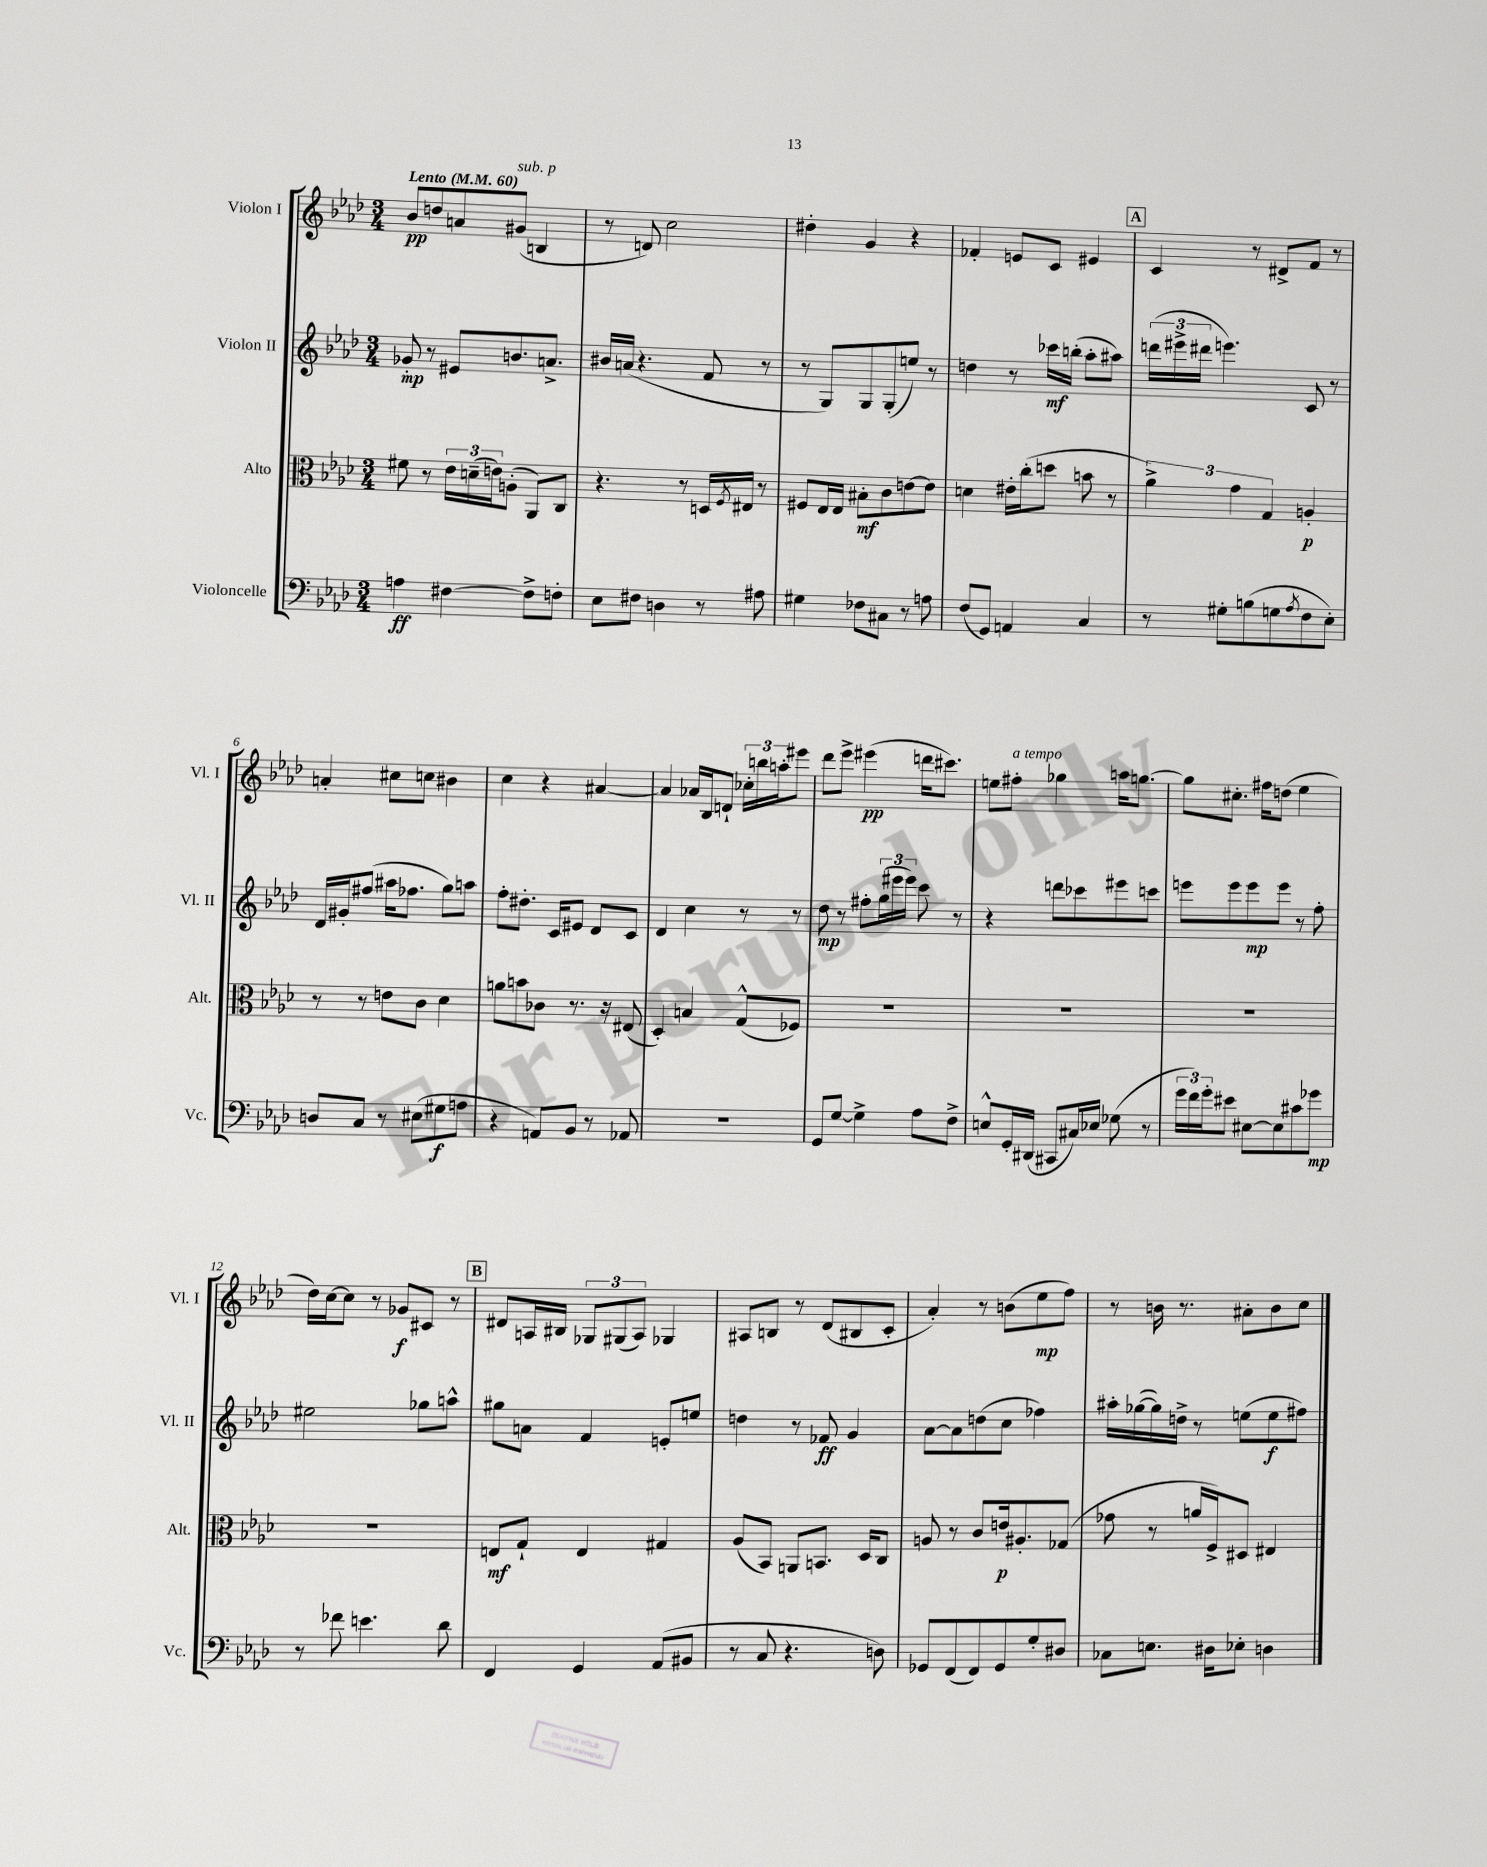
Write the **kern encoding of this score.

**kern	**kern	**kern	**kern
*staff4	*staff3	*staff2	*staff1
*clefF4	*clefC3	*clefG2	*clefG2
*k[b-e-a-d-]	*k[b-e-a-d-]	*k[b-e-a-d-]	*k[b-e-a-d-]
*M3/4	*M3/4	*M3/4	*M3/4
*MM60	*MM60	*MM60	*MM60
4A	8f#	8g-'	8b-
.	8r	8r	8dd
[4F#	24e-	8e#	8a
.	(24d~	.	.
.	24e)	.	.
.	(8A'	8.b	(8g#
8F#^]	8AA-)	.	4B
.	.	8.a^	.
8F'	8C	.	.
=	=	=	=
8E-	4.r	16b#	8r
.	.	(16a	.
8F#	.	4.r	8d)
4D	.	.	2cc
.	8r	.	.
8r	16D	8f	.
.	8qF	.	.
.	16E#	.	.
8A#	8r	8r	.
=	=	=	=
4G#	8F#	8r	4dd#'
.	16E-	8G)	.
.	16E-	.	.
8F-	8B#'	8G	4g
8C#	8c	(8G'	.
8r	[8e	8ee)	4r
8A	8e]	8r	.
=	=	=	=
(8F	4d	4dd	4f-'
8GG)	.	.	.
4AA	16e#'	8r	8e
.	(16cc'	.	.
.	8dd	16ccc-	8c
.	.	(16bb'	.
4C	8b	8aa-'	4e#
.	8r	8aa#)	.
=	=	=	=
8r	6a-^)	(24ddd	4c
.	.	24eee#^	.
.	.	24ddd#	.
8G#'	.	4.eee)	.
.	6g	.	.
(8B	.	.	8r
.	6G	.	.
8G	.	.	8d#^
8qA-	.	.	.
8F	4A'	8c	8f
8E-')	.	8r	8r
=	=	=	=
8D	8r	16d-	4a'
.	.	16g#'	.
8C	8r	(8ff#	.
8r	8e	16aa#	8cc#
.	.	8.ff-	.
(8E#	8c	.	8cc
8G#	4d-	8gg)	4b#
8A	.	8aa	.
=	=	=	=
4r	8a	8ff'	4cc
.	8b	8.dd#'	.
8AA)	8c-	.	4r
.	.	16c	.
8BB-	8.r	8e#	.
8r	.	8d-	[4a#
.	16r	.	.
8AA-	(8E#	8c	.
=	=	=	=
2.r	4D-')	4d-	4a#]
.	4B	4cc	16a-
.	.	.	16B-
.	.	.	8d`
.	(8G^^	8r	24cc-'
.	.	.	24bb
.	.	.	24aa'
.	8F-)	8r	8eee#
=	=	=	=
8GG	2.r	8dd-	8ddd-
[8G	.	8r	8eee-^
4G^]	.	8ff#'	(4eee#
.	.	(24gg	.
.	.	24eee#	.
.	.	24eee#)	.
8A-	.	8ccc	16ddd
.	.	.	8.ccc#)
8F^	.	8r	.
=	=	=	=
8E^^	2.r	4r	8ee
16GG'	.	.	8ff#'
(16DD#	.	.	.
8CC#	.	8ddd	4gg-
16C#)	.	8ccc-	.
16E-	.	.	.
(8G-	.	8eee#	16aa
.	.	.	[8.gg
8r	.	8ccc	.
=	=	=	=
24g	2.r	8eee	8gg]
24f)	.	.	.
24g'	.	.	.
8e#	.	8eee	8.cc#'
[8E#	.	8eee	.
.	.	.	16ff#
8E#]	.	8eee	(8dd
8c#	.	8r	4ee-
8g-	.	8ff'	.
=	=	=	=
8r	2.r	2ee#	16dd-)
.	.	.	[16cc
8f-	.	.	8cc]
4.e	.	.	8r
.	.	.	8g-
.	.	8gg-	8c#
8d-	.	8aa^^	8r
=	=	=	=
4FF	8E	8gg#	8d#
.	8G`	8a	16A
.	.	.	16B#
4GG	4E	4f	12G-
.	.	.	(12G#
.	.	.	12A)
(8AA-	4G#	8e'	4G-
8BB#	.	8ee	.
=	=	=	=
8r	(8A-	4dd	8A#
8C	8BB-)	.	8B
4.r	8AA	8r	8r
.	8.BB	8f-	(8d-
.	.	4g	8B#
.	16D-	.	.
8D)	8C	.	8c'
=	=	=	=
8GG-	8A	[8a-	4a-')
(8FF	8r	8a-]	.
8FF)	8c	(8dd	8r
8GG-	16e	8cc	(8b
.	8.A#'	.	.
8G'	.	4ff-)	8ee-
8D#	(8G-	.	8ff)
=	=	=	=
8C-	8g-	16aa#'	8r
.	.	([16gg-	.
8.E	8r	16gg-])	16b
.	.	16dd^	8.r
.	16a	8r	.
16D#	16F^)	.	.
8E-'	8D#	(8ee	8a#'
4D	4E#	8ee	8b
.	.	8ff#)	8cc
==	==	==	==
*-	*-	*-	*-
